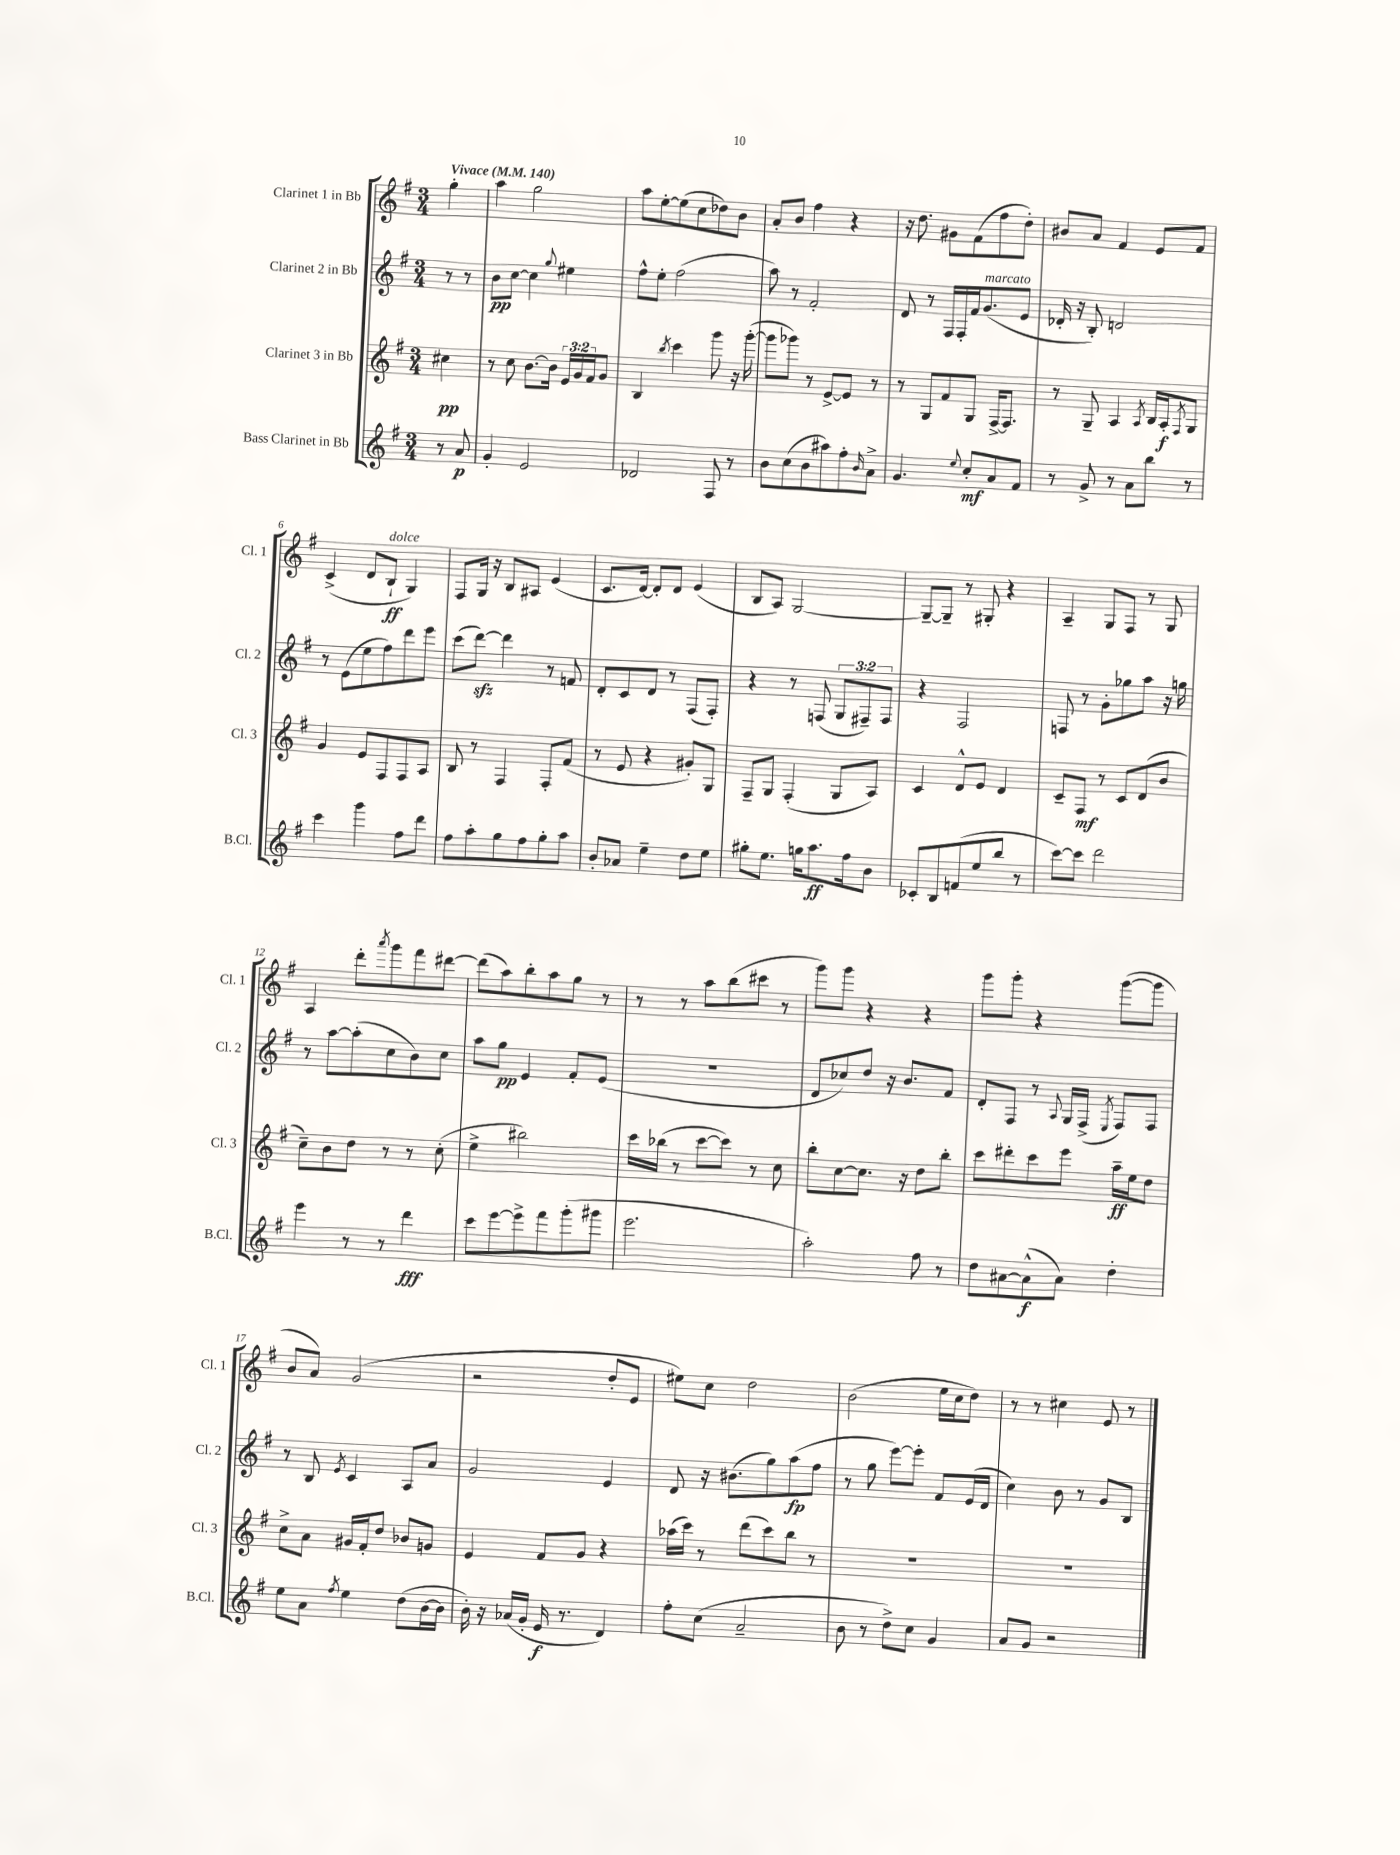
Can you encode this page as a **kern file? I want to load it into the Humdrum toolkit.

**kern	**kern	**kern	**kern
*staff4	*staff3	*staff2	*staff1
*clefG2	*clefG2	*clefG2	*clefG2
*k[f#]	*k[f#]	*k[f#]	*k[f#]
*M3/4	*M3/4	*M3/4	*M3/4
*MM140	*MM140	*MM140	*MM140
8r	4cc#	8r	4gg'
8a	.	8r	.
=	=	=	=
4g'	8r	8b	4aa
.	8cc	[8cc	.
2e	[8.b	4cc]	2gg
.	16b]	.	.
.	.	8qqgg	.
.	24e	4ee#	.
.	24g	.	.
.	24f#	.	.
.	8g	.	.
=	=	=	=
2d-	4B	8ff#^^	8aa
.	.	8ee'	[8ee'
.	8qbb	.	.
.	4ccc	(2ff#	(8ee]
.	.	.	8cc
8F#	8ggg	.	8dd-)
8r	16r	.	8b
.	([16ggg'	.	.
=	=	=	=
8b	8ggg]	8aa)	8a'
(8cc	8ggg-)	8r	8b
8b	8r	2f#'	4ff#
8aa#)	[8e^	.	.
8ff#'	8e]	.	4r
16qqb	.	.	.
8a^	8r	.	.
=	=	=	=
4.g	8r	8d	16r
.	.	.	8.dd
.	8G	8r	.
.	8f#	16F#	8g#
.	.	16F#'	.
8qqee	.	.	.
8cc'	8G	16f#	(8f#
.	.	(8.g	.
8a	[16F#^	.	8ff#
.	8.F#]	.	.
8f#	.	8e	8dd')
=	=	=	=
8r	8r	16d-'	8b#
.	.	16r	.
8g^	8G~	8B')	8a
8r	4A	2d	4f#
8a	.	.	.
.	8qA	.	.
8bb	16B	.	8e
.	16A'	.	.
.	8qF#	.	.
8r	8G	.	8f#
=	=	=	=
4ccc	4g	8r	(4c^
.	.	(8e	.
4ggg	8e	8ee	8d
.	8F#	8ff#)	8B`
8ff#	8F#	8ddd	4G)
8ddd	8A	8eee	.
=	=	=	=
8ff#	8B	(8ccc	8F#
8aa'	8r	[8ddd)	16G
.	.	.	16r
8gg	4F#	4ddd]	8B
8ff#	.	.	8A#
8gg'	8F#'	8r	(4e
8aa	(8f#	8f	.
=	=	=	=
8b'	8r	8d'	8.c
8a-	8e	8c	.
.	.	.	[16d)
4ee~	4r	8d	8d']
.	.	8r	8d
8dd	8g#')	(8F#	(4e
8ee	8G	8F#')	.
=	=	=	=
8gg#'	8F#~	4r	8B
8.ee	8G	.	8A)
.	(4F#'	8r	[2G
16gg	.	.	.
8.aa	.	(8F	.
.	8G	12G	.
16ff#	.	.	.
.	.	12F#~)	.
8b	8A)	.	.
.	.	12F#	.
=	=	=	=
8c-'	4c	4r	8G~_
8B	.	.	8G~]
(8f	8d^^	2F#	8r
8ee	8e	.	8G#'
8bb	4d	.	4r
8r	.	.	.
=	=	=	=
[8ccc)	8c~	8F	4A~
8ccc]	8F#	8r	.
2ddd	8r	8g'	8G
.	8c	8gg-	8F#
.	(8d	8aa	8r
.	8b	16r	8G
.	.	16gg	.
=	=	=	=
4eee	8cc~)	8r	4A
.	8b	[8aa	.
8r	8dd	(8aa']	8ddd'
.	.	.	8qaaa
8r	8r	8cc	8ggg
4ddd	8r	8b)	8fff#
.	(8cc'	8cc	[8ddd#
=	=	=	=
8ccc	4ee^	8aa	(8ddd#]
[8eee	.	8gg	8aa)
8eee^]	2bb#)	4e	8bb'
8fff#	.	.	8aa
(8ggg'	.	8f#'	8gg
8ggg#	.	(8e	8r
=	=	=	=
2.eee	16ccc	2.r	8r
.	(16bb-	.	.
.	8r	.	8r
.	[8ccc	.	8aa
.	8ccc])	.	(8bb
.	8r	.	8ccc#
.	8cc	.	8r
=	=	=	=
2aa')	8bb'	8d	8ggg)
.	[8cc	8cc-)	8ggg
.	8.cc]	8dd	4r
.	.	16r	.
.	16r	8.b	.
8ff#	8dd	.	4r
8r	8bb'	8f#	.
=	=	=	=
8dd	8ccc	8d'	8ggg
[8a#	8ddd#'	8F#	8ggg'
(8a#^^]	8ccc	8r	4r
.	.	8qqA	.
8a#)	8eee	16G	.
.	.	(16F#^	.
.	.	8qE	.
4dd'	16aa~	8F#)	([8ggg
.	16ee	.	.
.	8dd	8F#	8ggg]
=	=	=	=
8ee	8cc^	8r	8b
8a	8a	8B	8a)
8qff#	.	8qe	.
4ee	16g#	4c	(2g
.	16f#'	.	.
.	8dd	.	.
(8dd	8b-	8A	.
[16b	8g	8a	.
16b]	.	.	.
=	=	=	=
16b')	4e	2g	2r
16r	.	.	.
(16a-	.	.	.
16g'	.	.	.
16e	8f#	.	.
8.r	.	.	.
.	8g	.	.
4d)	4r	4e	8dd'
.	.	.	8e
=	=	=	=
8ff#'	(16aa-	8d	8ee#)
.	16ccc)	.	.
(8cc	8r	16r	8cc
.	.	(8.b#	.
2a~	(8ddd	.	2dd
.	8ccc)	8gg)	.
.	8bb	(8aa	.
.	8r	8ff#	.
=	=	=	=
8b	2.r	8r	(2b
8r	.	8gg	.
8dd^)	.	[8eee)	.
8cc	.	8eee']	.
4g	.	8f#	16ee
.	.	.	16cc
.	.	(16e	8dd)
.	.	16d	.
=	=	=	=
8a	2.r	4cc)	8r
8g	.	.	8r
2r	.	8b	4cc#
.	.	8r	.
.	.	8g	8e
.	.	8B	8r
==	==	==	==
*-	*-	*-	*-
